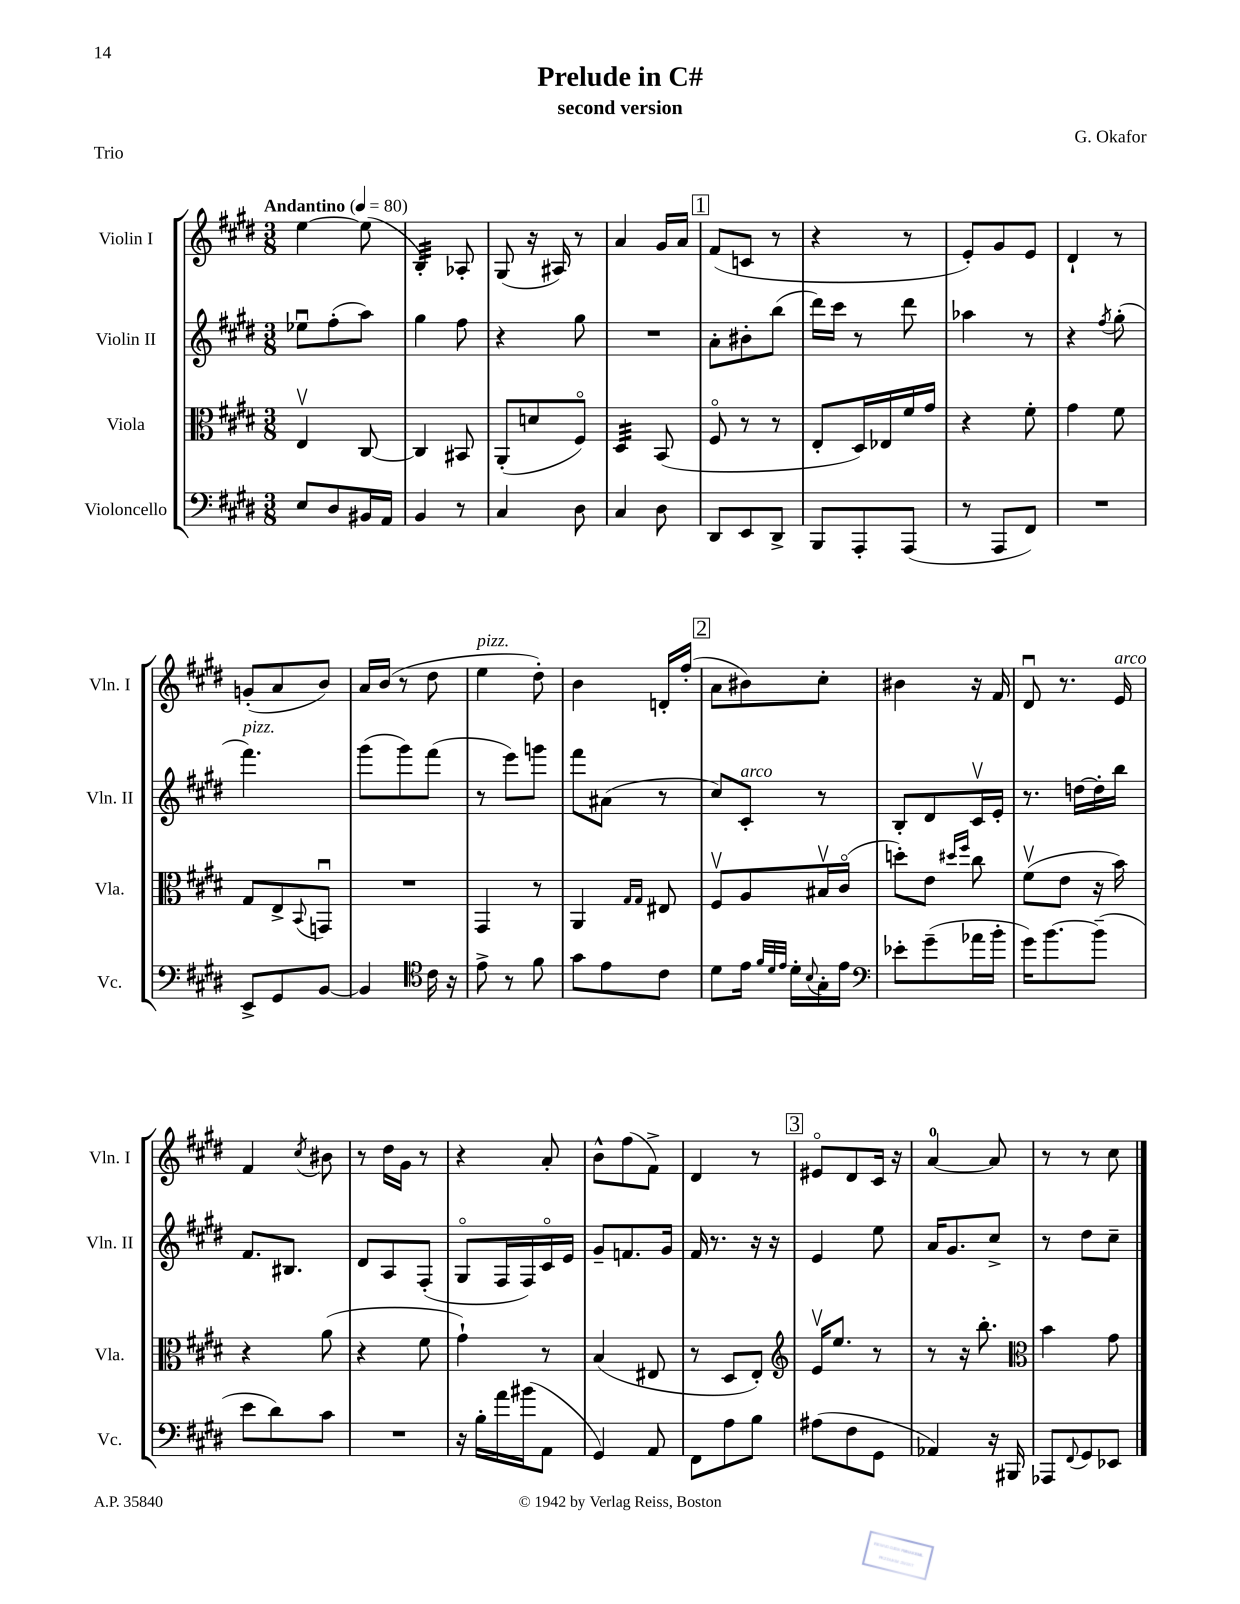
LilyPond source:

\header { title = "Prelude in C#" composer = "G. Okafor" subtitle = "second version" piece = "Trio" }
<<
\new StaffGroup <<
\new Staff = "s0" \with { instrumentName = "Violin I" shortInstrumentName = "Vln. I" } {
    \clef treble \key e \major \numericTimeSignature \time 3/8 \tempo "Andantino" 4 = 80
    e''4~ e''8( |
    b4:32-.) aes8-. |
    gis8( r16 ais16) r8 |
    a'4 gis'16 a'16 |
    \mark \markup { \box "1" } fis'8( c'8 r8 |
    r4 r8 |
    e'8-.) gis'8 e'8 |
    dis'4-! r8 |
    g'8-.( a'8 b'8) |
    a'16 b'16( r8 dis''8 |
    e''4^\markup { \italic "pizz." } dis''8-.) |
    b'4 d'16-. fis''16-.( |
    \mark \markup { \box "2" } a'8 bis'8) cis''8-. |
    bis'4 r16 fis'16 |
    dis'8\downbow r8. e'16^\markup { \italic "arco" } |
    fis'4 \acciaccatura { cis''8 } bis'8 |
    r8 dis''16 gis'16 r8 |
    r4 a'8-. |
    b'8-^ fis''8( fis'8->) |
    dis'4 r8 |
    \mark \markup { \box "3" } eis'8\flageolet dis'8 cis'16 r16 |
    a'4-0~ a'8 |
    r8 r8 cis''8 \bar "|." |
}
\new Staff = "s1" \with { instrumentName = "Violin II" shortInstrumentName = "Vln. II" } {
    \clef treble \key e \major \numericTimeSignature \time 3/8
    ees''8\downbow fis''8-.( a''8) |
    gis''4 fis''8 |
    r4 gis''8 |
    R4. |
    \mark \markup { \box "1" } a'8-. bis'8-. b''8( |
    dis'''16) cis'''16 r8 dis'''8 |
    aes''4 r8 |
    r4 \acciaccatura { fis''8 } gis''8-.( |
    fis'''4.^\markup { \italic "pizz." }) |
    gis'''8( gis'''8) fis'''8( |
    r8 e'''8) g'''8 |
    fis'''8 ais'8( r8 |
    \mark \markup { \box "2" } cis''8) cis'8-.^\markup { \italic "arco" } r8 |
    b8-. dis'8 cis'16\upbow e'16-. |
    r8. d''16~ d''16-. b''16 |
    fis'8. bis8. |
    dis'8 a8 fis8-.( |
    gis8\flageolet fis16 fis16) cis'16\flageolet e'16 |
    gis'8-- f'8. gis'16 |
    fis'16 r8. r16 r16 |
    \mark \markup { \box "3" } e'4 e''8 |
    a'16 gis'8. cis''8-> |
    r8 dis''8 cis''8-- \bar "|." |
}
\new Staff = "s2" \with { instrumentName = "Viola" shortInstrumentName = "Vla." } {
    \clef alto \key e \major \numericTimeSignature \time 3/8
    e4\upbow cis8~ |
    cis4 bis,8 |
    a,8-.( d'8 fis8\flageolet) |
    dis4:32 b,8( |
    \mark \markup { \box "1" } fis8\flageolet r8 r8 |
    e8-. dis16) ees16 fis'16 gis'16 |
    r4 fis'8-. |
    gis'4 fis'8 |
    gis8 e8-> \appoggiatura { b,8 } g,8\downbow |
    R4. |
    gis,4 r8 |
    a,4 \grace { gis16 gis16 } eis8 |
    \mark \markup { \box "2" } fis8\upbow a8 bis16\upbow cis'16\flageolet( |
    d''8-.) e'8 \grace { dis''16 fis''16 } cis''8 |
    fis'8\upbow( e'8 r16 b'16) |
    r4 a'8( |
    r4 fis'8 |
    gis'4-!) r8 |
    b4( eis8 |
    r8 dis8 e8-.) |
    \mark \markup { \box "3" } \clef treble e'16\upbow e''8. r8 |
    r8 r16 b''8.-. |
    \clef alto b'4 gis'8 \bar "|." |
}
\new Staff = "s3" \with { instrumentName = "Violoncello" shortInstrumentName = "Vc." } {
    \clef bass \key e \major \numericTimeSignature \time 3/8
    e8 dis8 bis,16 a,16 |
    b,4 r8 |
    cis4 dis8 |
    cis4 dis8 |
    \mark \markup { \box "1" } dis,8 e,8 dis,8-> |
    b,,8 a,,8-. a,,8( |
    r8 a,,8 fis,8) |
    R4. |
    e,8-> gis,8 b,8~ |
    b,4 \clef tenor cis'16 r16 |
    e'8-> r8 fis'8 |
    gis'8 e'8 cis'8 |
    \mark \markup { \box "2" } dis'8 e'16 \grace { fis'32 dis'32 e'32 } dis'16-. \appoggiatura { b8 } gis16-. e'16 |
    \clef bass ees'8-. gis'8--( aes'16 b'16-. |
    gis'16) b'8.~ b'8--( |
    e'8 dis'8) cis'8 |
    R4. |
    r16 b16-. a'16 bis'16( a,8 |
    gis,4) a,8 |
    fis,8 a8 b8 |
    \mark \markup { \box "3" } ais8( fis8 gis,8 |
    aes,4) r16 bis,,16 |
    aes,,8 \appoggiatura { fis,8 } gis,8 ees,8 \bar "|." |
}
>>
>>
\layout { \context { \Score \remove "Bar_number_engraver" } }
